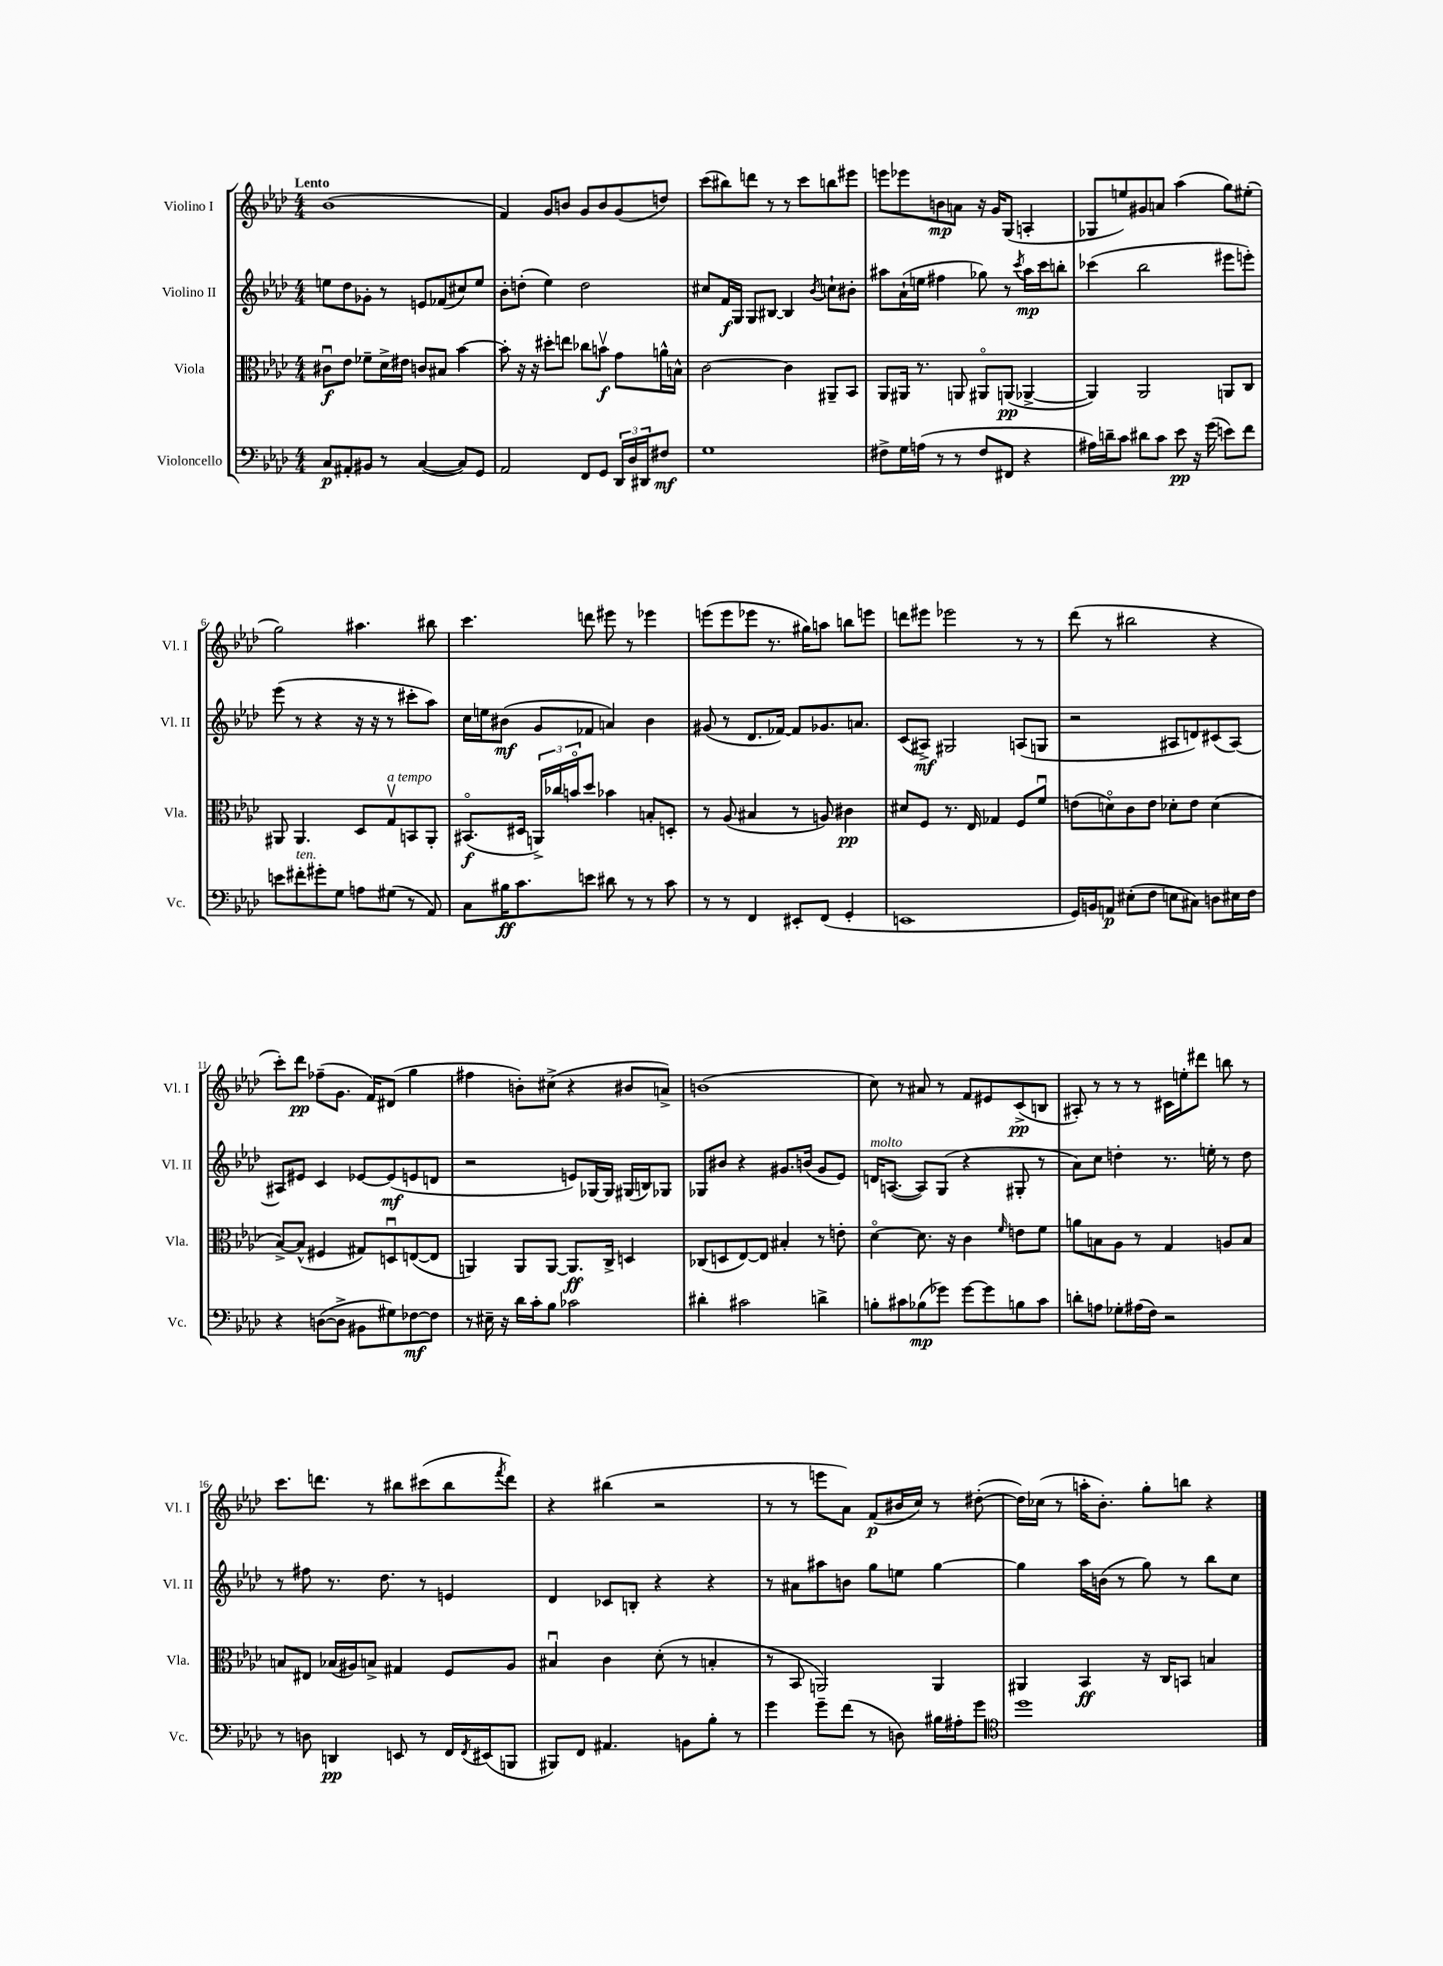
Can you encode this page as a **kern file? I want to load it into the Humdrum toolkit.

**kern	**kern	**kern	**kern
*staff4	*staff3	*staff2	*staff1
*clefF4	*clefC3	*clefG2	*clefG2
*k[b-e-a-d-]	*k[b-e-a-d-]	*k[b-e-a-d-]	*k[b-e-a-d-]
*M4/4	*M4/4	*M4/4	*M4/4
8C/L	8c#u\L	8ee\L	(1b-
8AA#'/	8e-\J	8dd-\	.
8BB#/J	8f-~\L	8g-'\J	.
8r	16d-^\L	8r	.
.	16e#\JJ	.	.
([4C/	8c/L	8e/L	.
.	8B#/J	(8f-/	.
8C/]L)	[4b-\	8cc#/)	.
8GG/J	.	8ee/J	.
=	=	=	=
2AA-/	8b-'\]	8b-'\L	4f/)
.	16r	(8dd'\J	.
.	16r	.	.
.	8dd#'\L	4ee-\)	8g/L
.	8ee\J	.	8b/J
8FF/L	8cc-\L	2dd\	8g/L
8GG/J	8bv\J	.	8b/
24DD-/LL	8g\L	.	(8g/
24D-/	.	.	.
24DD#/J	.	.	.
8F#/J	16a^^\L	.	8dd/J)
.	16B^^\JJ	.	.
=	=	=	=
1G	[2c\	8cc#/L	(8ccc\L
.	.	16f/L	8bb#\)
.	.	16G/JJ	.
.	.	8G/L	8ddd\J
.	.	[8B#/J	8r
.	4c\]	4B#/]	8r
.	.	.	8ccc\L
.	.	8qb-/	.
.	8AA#~/L	8cc`\L	8bb\
.	8BB-/J	8b#'\J	8eee#\J
=	=	=	=
8F#^\L	8AA-/L	8aa#\L	8eee\L
16G\L	16AA#/Jk	(16a-`\L	8eee-\
(16A\JJ	8.r	16ee\JJ	.
8r	.	4ff#\	8b\
8r	8AA/	.	8a\J
8F#/L	8AA#o/L	8gg-\)	16r
.	.	.	16g/LK
8FF#/J	(8AA/J	8r	(8G/J
.	.	8qccc/	.
4r	[4AA-^/	16aa#\LL	4A'/
.	.	16ccc\J	.
.	.	8bb'\J	.
=	=	=	=
16A#\LL)	4AA-/])	(4ccc-\	8G-/L
16d~\J	.	.	.
8c\J	.	.	8ee/)
8d#\L	2AA-/	2bb-\	8g#/
8c\J	.	.	8a/J
8e-\	.	.	(4aa-\
16r	.	.	.
(16g\	.	.	.
8e\L)	8AA/L	8eee#\L	8gg\L)
8f\J	8C/J	8eee'\J)	(8ee#'\J
=	=	=	=
8e\L	8AA#/	(8eee-\	2gg\)
8f#'\	4.AA#/	8r	.
8g#'\	.	4r	.
8G\J	.	.	.
8A\L	8D-/L	16r	4.aa#\
.	.	16r	.
(8G#\J	8Gv/	8r	.
8r	8BB/	8ccc#'\L	.
8AA-/)	8AA#'/J	8aa-\J)	8bb#\
=	=	=	=
8C\L	(8.BB#o/L	16cc\LL	4.ccc\
.	.	16ee\J	.
16B#\K	.	(8b#\J	.
8.c\	16D#/Jk	.	.
.	24AA^/LL)	8g/L	.
.	24cc-/	.	.
.	24bo/J	.	.
8e\J	8dd-/J	8f-/J	8ddd\
8d#\	4b-\	4a/)	8eee#\
8r	.	.	8r
8r	8B'/L	4b#\	4eee-\
8c\	8D'/J	.	.
=	=	=	=
8r	8r	(8g#/	(8eee\L
8r	(8A-/	8r	8eee\
4FF/	4B#/	8.d-/L	8eee-\J
.	.	.	8.r
.	.	[16f-/Jk)	.
8EE#'/L	8r	8f-/]L	.
.	.	.	16gg#\LK)
(8FF/J	8A/)	8.g-/	8aa\J
4GG'/	4c#\	.	8bb\L
.	.	8.a/J	.
.	.	.	8eee\J
=	=	=	=
1EE	8d#/L	(8c/L	8ddd\L
.	8F/J	8A#^/J)	8eee#\J
.	8.r	2G#/	2eee-\
.	16E-/	.	.
.	4G-/	.	.
.	8F/L	(8A/L	8r
.	8fu/J	8G/J	8r
=	=	=	=
16GG/LL)	(8e\L	2r	(8ddd-\
16BB/J	.	.	.
8AA/J	8do\)	.	8r
(8E#'\L	8c\	.	2bb#\
8F\J	8e\J	.	.
8E\L	8d-'\L	8A#/L	.
8C#\J)	8e\J	8d/)	.
8D\L	(4d-\	(8c#/	4r
16E#\L	.	[8A#/J)	.
16F\JJ	.	.	.
=	=	=	=
4r	[8B-^/L)	8A#/]L	8ccc'\L)
.	(8B-^^/]J	8e#/J	8ddd-\J
([8D\L	4F#/	4c/	(8ff-~\L
8D^\]J	.	.	8.g\J
8BB#\L	8G#/L)	[8e-/L	.
.	.	.	16f/LK)
8G#\)	8Du/	(8e-/]	(8d#/J
[8F-\	([8E/	8e/	4gg\
8F-\]J	8E/]J	8d/J	.
=	=	=	=
8r	4AA/)	2r	4ff#\
16E#~\	.	.	.
16r	.	.	.
16d-\LL	8AA/L	.	8b'\L)
16c'\J	.	.	.
8B-\J	[8AA/J	.	(8cc#^\J
2c-\	8.AA/]L	8e/L)	4r
.	.	[16G-/L	.
.	16C^/Jk	16G-/]JJ	.
.	4D/	(16G#/LL	8b#/L
.	.	16B/J)	.
.	.	8G-/J	8a^/J)
=	=	=	=
4d#'\	(8C-/L	8G-/L	(1b
.	8D/	8b#/J	.
2c#\	[8E-/)	4r	.
.	8E-/]J	.	.
.	4B#'/	8.g#/L	.
.	.	(16b/Jk	.
4d^\	8r	8g#/L	.
.	8e'\	8e-/J)	.
=	=	=	=
8B'\L	[4d-o\	16d/LK	8cc\)
.	.	([8.A/J	.
8c#\	.	.	8r
(8B-\	8.d-\]	8A/]L)	8a#/
8g-\J)	.	(8G/J	8r
.	16r	.	.
[8g-\L	4c\	4r	8f/L
8g-\]	.	.	8e#/
.	16qqf/	.	.
8B\	8e\L	8G#'/	(8c^/
8c#\J	8f\J	8r	8B/J
=	=	=	=
8d'\L	8a\L	8a-\L)	8A#'/)
8A\J	8B\	8cc\J	8r
8G-'\L	8A-\J	4dd'\	8r
(16A#\L	8r	.	8r
16F\JJ)	.	.	.
2r	4G/	8.r	16c#\LL
.	.	.	16ee'\J
.	.	.	8ddd#\J
.	.	16ee'\	.
.	8A/L	8r	8bb\
.	8B/J	8dd\	8r
=	=	=	=
8r	8B/L	8r	8.ccc\L
8D\	8E#/J	8ff#\	.
.	.	.	8.ddd\J
4DD/	(16B-/LL	8.r	.
.	16A#/J)	.	.
.	8B^/J	.	8r
.	.	8.dd-\	.
8EE/	4G#/	.	8bb#\L
8r	.	8r	(8ccc#\
16FF/LL	8F/L	4e/	8bb#\
8qFF/	.	.	.
(16EE#/J	.	.	.
.	.	.	8qfff/
8BBB/J	8A#/J	.	8ddd\J)
=	=	=	=
8BBB#/L)	4B#u/	4d-/	4r
8FF/J	.	.	.
4.AA#/	4c\	8c-/L	(4bb#\
.	.	8B'/J	.
.	(8d-'\	4r	2r
8BB\L	8r	.	.
8B-'\J	4B'/	4r	.
8r	.	.	.
=	=	=	=
4g\	8r	8r	8r
.	8BB-/	8a#\L	8r
8g~\L	2AA/)	8aa#\	8eee\L
(8f\J	.	8b\J	8a-\J)
8r	.	8gg\L	(8f/L
8D\)	.	8ee\J	16b#/L
.	.	.	16cc/JJ)
16B#\LL	4AA/	[4gg\	8r
16A#'\J	.	.	.
8g\J	.	.	([8dd#'\
=	=	=	=
*clefC4	*	*	*
1dd-	4AA#/	4gg\]	16dd#\]LL)
.	.	.	(16cc-\JJ
.	.	.	8r
.	4BB-/	16aa-\LL	16aa'\LK
.	.	(16b\JJ	8.b-'\J)
.	.	8r	.
.	16r	8gg\)	8gg'\L
.	16C/LK	.	.
.	8BB/J	8r	8bb\J
.	4B/	8bb-\L	4r
.	.	8cc\J	.
==	==	==	==
*-	*-	*-	*-
